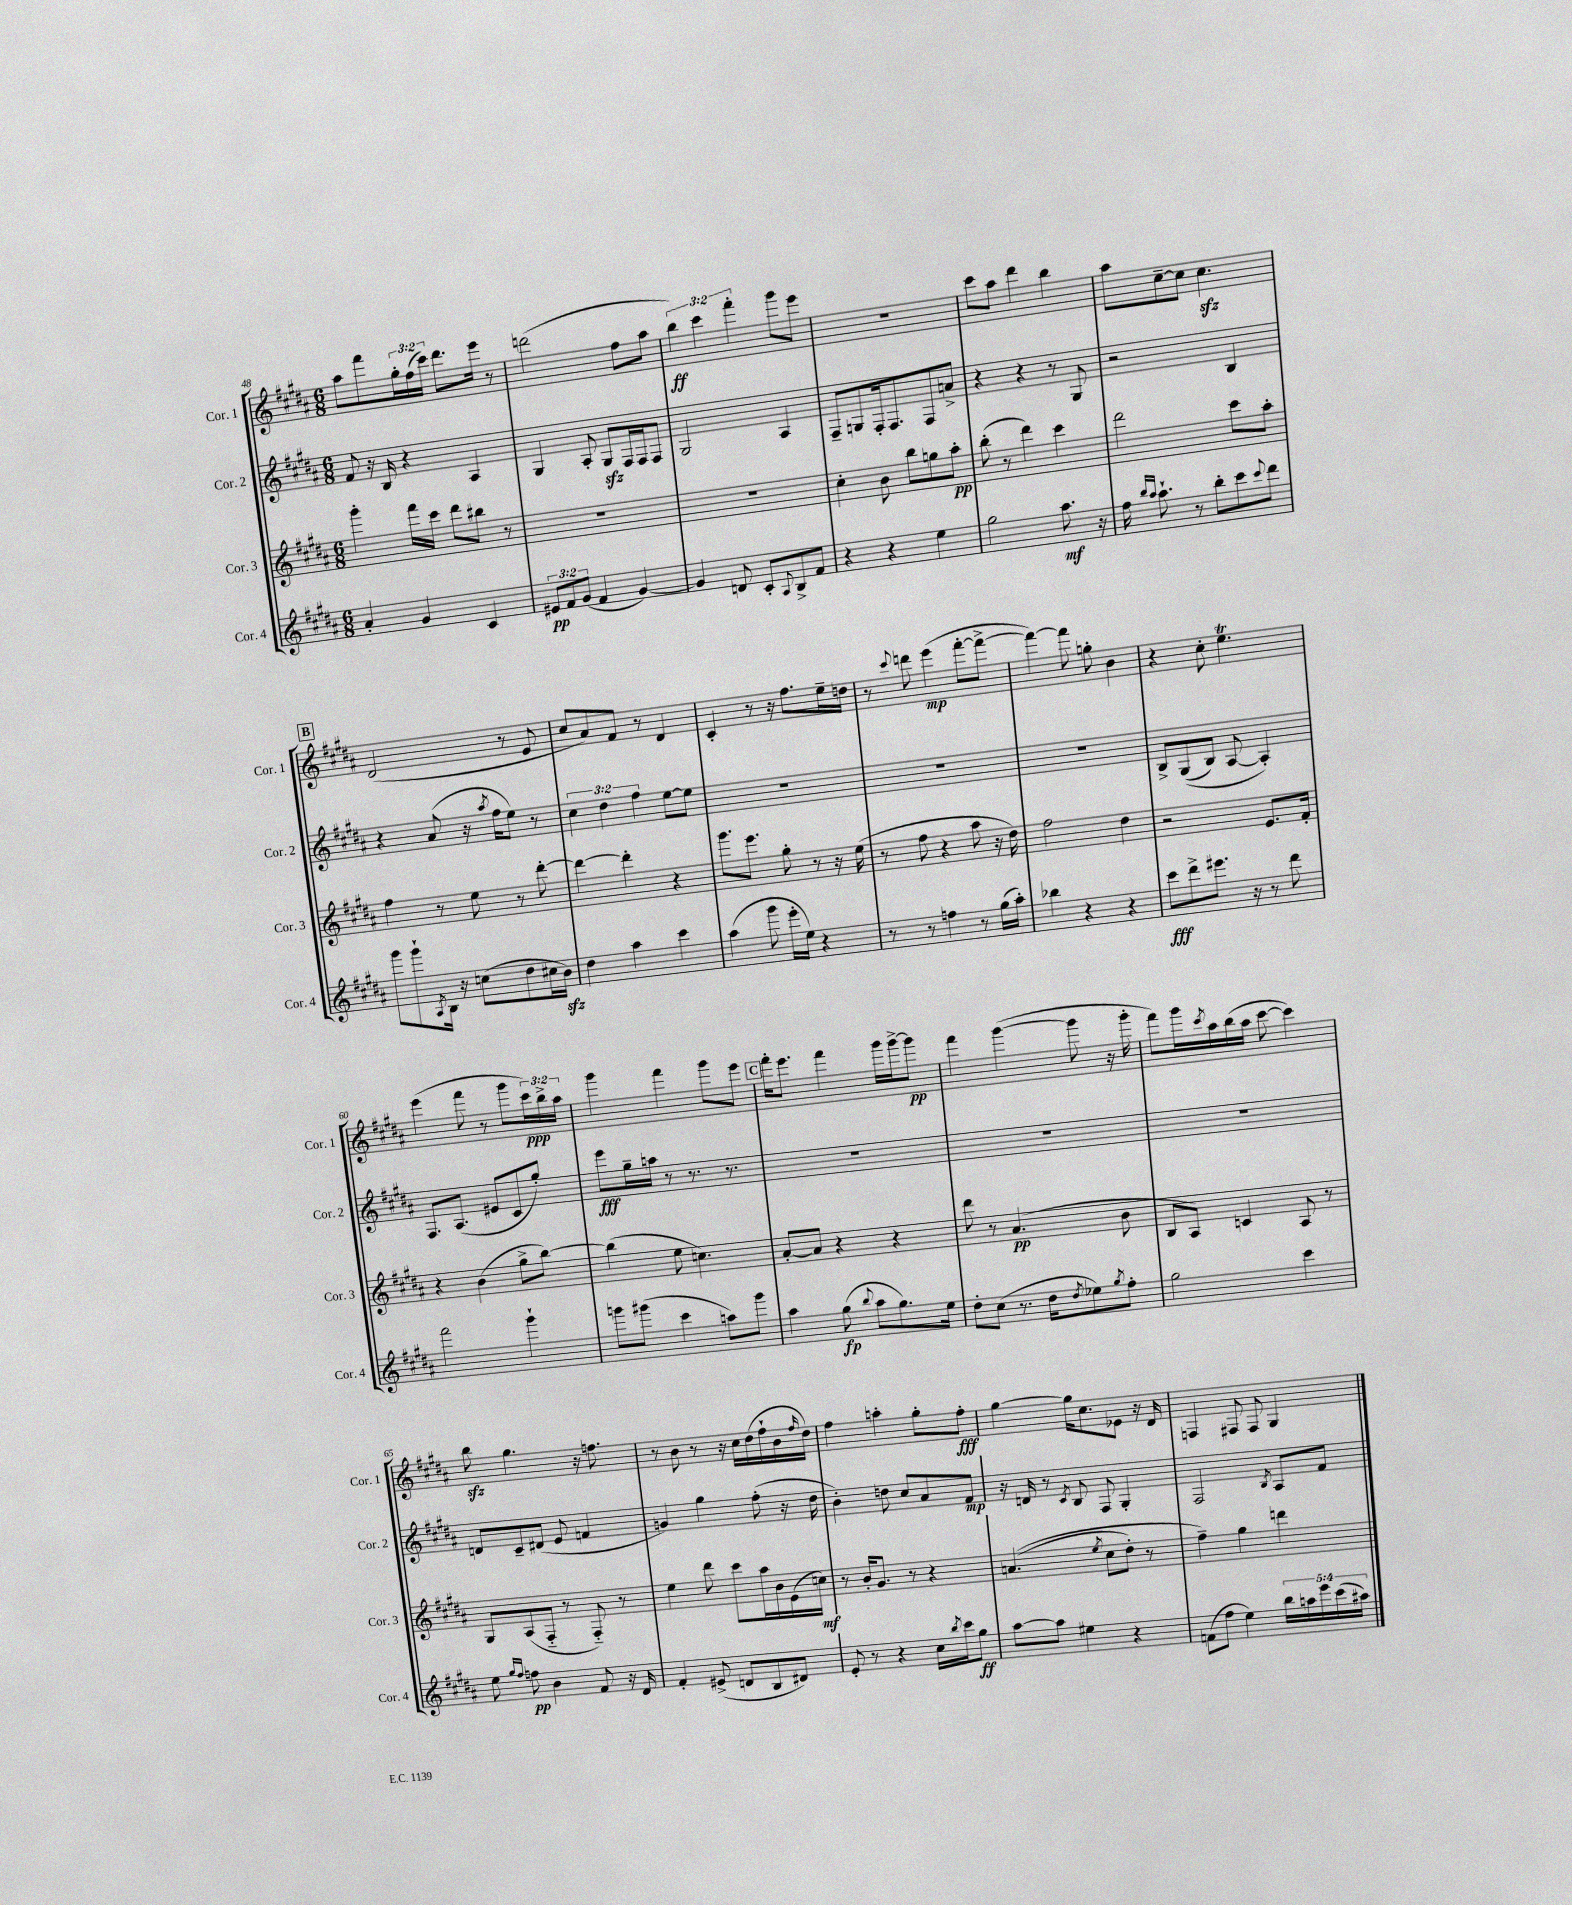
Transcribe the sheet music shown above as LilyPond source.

<<
\new StaffGroup <<
\new Staff = "s0" \with { instrumentName = "Cor. 1" shortInstrumentName = "Cor. 1" } {
    \clef treble \key b \major \numericTimeSignature \time 6/8 \override Staff.TupletNumber.text = #tuplet-number::calc-fraction-text
    ais''8 fis'''8 \tuplet 3/2 { gis''16-. fis''16( cis'''16) } dis'''8. e'''16 r8 |
    d'''2( fis''8 ais''8 |
    \tuplet 3/2 { b''4\ff) cis'''4 fis'''4-. } gis'''8 e'''8 |
    R2. |
    cis'''8 ais''8 dis'''4 b''4 |
    ais''8 cis''8~-- cis''8 cis''4.\sfz |
    \mark \markup { \box "B" } dis'2( r8 e'8 |
    cis''8 ais'8) fis'8 r8 dis'4 |
    cis'4-. r8 r16 fis''8. e''16-- d''16 |
    r8 \appoggiatura { cis'''8 } d'''8 e'''4\mp( fis'''8~-. fis'''8~-> |
    fis'''4~) fis'''8 g''8-. b'4 |
    r4 cis''8-. e''4.\trill |
    e'''4( fis'''8 r8 gis'''8 \tuplet 3/2 { cis'''16\ppp) b''16-> ais''16 } |
    gis'''4 fis'''4 gis'''8 e'''8 |
    \mark \markup { \box "C" } fis'''16-. e'''8. fis'''4 gis'''16 gis'''16~-> gis'''8\pp |
    fis'''4 gis'''4~( gis'''8 r16 gis'''16-. |
    fis'''8) gis'''16 \acciaccatura { cis'''8 } ais''16 b''16( ais''16 cis'''8~ cis'''4) |
    b''8\sfz gis''4. r16 f''8. |
    r8 b'8 r8 r16 cis''16 dis''16( fis''16-! b'16 \grace { fis''16 } dis''16) |
    fis''4 a''4-. gis''8-. fis''8-.\fff |
    gis''4~ gis''16 cis''8. ees'8 r16 dis'16 |
    f4 fis8 fis8 gis4 \bar "|." |
}
\new Staff = "s1" \with { instrumentName = "Cor. 2" shortInstrumentName = "Cor. 2" } {
    \clef treble \key b \major \numericTimeSignature \time 6/8 \override Staff.TupletNumber.text = #tuplet-number::calc-fraction-text
    fis'8 r16 b16 r4 ais4 |
    gis4 ais8-. gis8\sfz fis16 fis16 fis8 |
    gis2 ais4 |
    fis8-- g8 fis16-. fis8. fis8 a'8-> |
    r4 r4 r8 gis8 |
    r2 b4 |
    \mark \markup { \box "B" } r4 ais'8( r16 \acciaccatura { ais''8 } fis''16 e''8) r8 |
    \tuplet 3/2 { cis''4 dis''4 fis''4 } e''8~ e''8 |
    R2. |
    R2. |
    R2. |
    b8-> gis8(\( b8) ais8~ ais4-.\) |
    fis8. ais8.( eis'8 cis'8 gis''8-.) |
    e'''8\fff gis''16-- a''16 r8 r8. r8. |
    \mark \markup { \box "C" } R2. |
    R2. |
    R2. |
    d'8 cis'8-- dis'8( e'8 f'4 |
    g'4) gis''4 fis''8-.( r16 dis''16 |
    b'4-.) d''8 cis''8 ais'8 fis'8\mp |
    r16 d'16 r8 \acciaccatura { cis'8 } b8 fis8 gis4-. |
    fis2 \acciaccatura { b8 } ais8 fis'8 \bar "|." |
}
\new Staff = "s2" \with { instrumentName = "Cor. 3" shortInstrumentName = "Cor. 3" } {
    \clef treble \key b \major \numericTimeSignature \time 6/8
    gis'''4-. fis'''16 cis'''16 dis'''8 bis''8 r8 |
    R2. |
    R2. |
    cis''4-. b'8 b''8 g''8 ais''8-.\pp |
    b''8-.( r8 dis'''4) cis'''4 |
    dis'''2 cis'''8 ais''8-. |
    \mark \markup { \box "B" } fis''4 r8 e''8 r8 dis'''8~-. |
    dis'''4~ dis'''4-. r4 |
    gis'''8. e'''8. gis''8-. r8 r16 e''16( |
    r8 fis''8 r4 ais''8 r16 dis''16) |
    fis''2 dis''4 |
    r2 e'8. fis'16-. |
    r4 b'4( gis''8-> b''8~) |
    b''4( e''8 c''4.) |
    \mark \markup { \box "C" } ais'8~-. ais'8 r4 r4 |
    dis'''8 r8 ais'4.\pp( b'8 |
    b8 ais8) c'4 ais8 r8 |
    gis8 ais8( fis8-_ r8 fis8-_) r8 |
    e''4 dis'''8 cis'''8 ais''16 b'16 e'16( c''16\mf) |
    r8 b'16-. gis'8. r8 r4 |
    a'4.(\( \acciaccatura { e''8 } cis''8 dis''8-.) r8 |
    fis''4--\) gis''4 d'''4 \bar "|." |
}
\new Staff = "s3" \with { instrumentName = "Cor. 4" shortInstrumentName = "Cor. 4" } {
    \clef treble \key b \major \numericTimeSignature \time 6/8 \override Staff.TupletNumber.text = #tuplet-number::calc-fraction-text
    ais'4-. gis'4 cis'4 |
    \tuplet 3/2 { eis'8\pp fis'8 gis'8( } fis'4 gis'4~) |
    gis'4 d'8 cis'8-. \appoggiatura { ais8 } b8-> fis'8 |
    r4 r4 e''4 |
    gis''2 ais''8.\mf r16 |
    fis''16 \grace { b''16 ais''16 } ais''8.-! r8 b''8-. cis'''8 \appoggiatura { cis'''8 } dis'''8 |
    \mark \markup { \box "B" } gis'''8 gis'''8-! \acciaccatura { ais8 } b16 r16 c''8( dis''8 cis''16 b'16\sfz) |
    dis''4 ais''4 cis'''4 |
    ais''4( gis'''8 e'''16-. e''16) r4 |
    r8 r8 f''4 r8 gis''16( ais''16-.) |
    bes''4 r4 r4 |
    cis'''8\fff dis'''8-> eis'''8. r16 r8 dis'''8 |
    fis'''2 gis'''4-! |
    g'''8 gis'''8( cis'''4 a''8) gis'''8 |
    \mark \markup { \box "C" } ais''4 gis''8\fp( \appoggiatura { b''8 } ais''8 gis''8.) e''16 |
    dis''8-. cis''8( r8. dis''16 \acciaccatura { dis''8 } ees''8) \acciaccatura { gis''8 } fis''8-. |
    gis''2 cis'''4 |
    e''8 \grace { gis''16 fis''16 } f''8\pp b'4 fis'8 r16 dis'16 |
    fis'4-. eis'8->( d'8 b8 dis'8) |
    e'8-. r8 r4 cis''16 \acciaccatura { b''8 } cis'''16 gis''8\ff |
    ais''8~ ais''8 eis''4 r4 |
    f'8( fis''8 e''4) \tuplet 5/4 { b''16 a''16 e'''16 cis'''16( ais''16) } \bar "|." |
}
>>
>>
\layout { \context { \Score currentBarNumber = #48 } }
